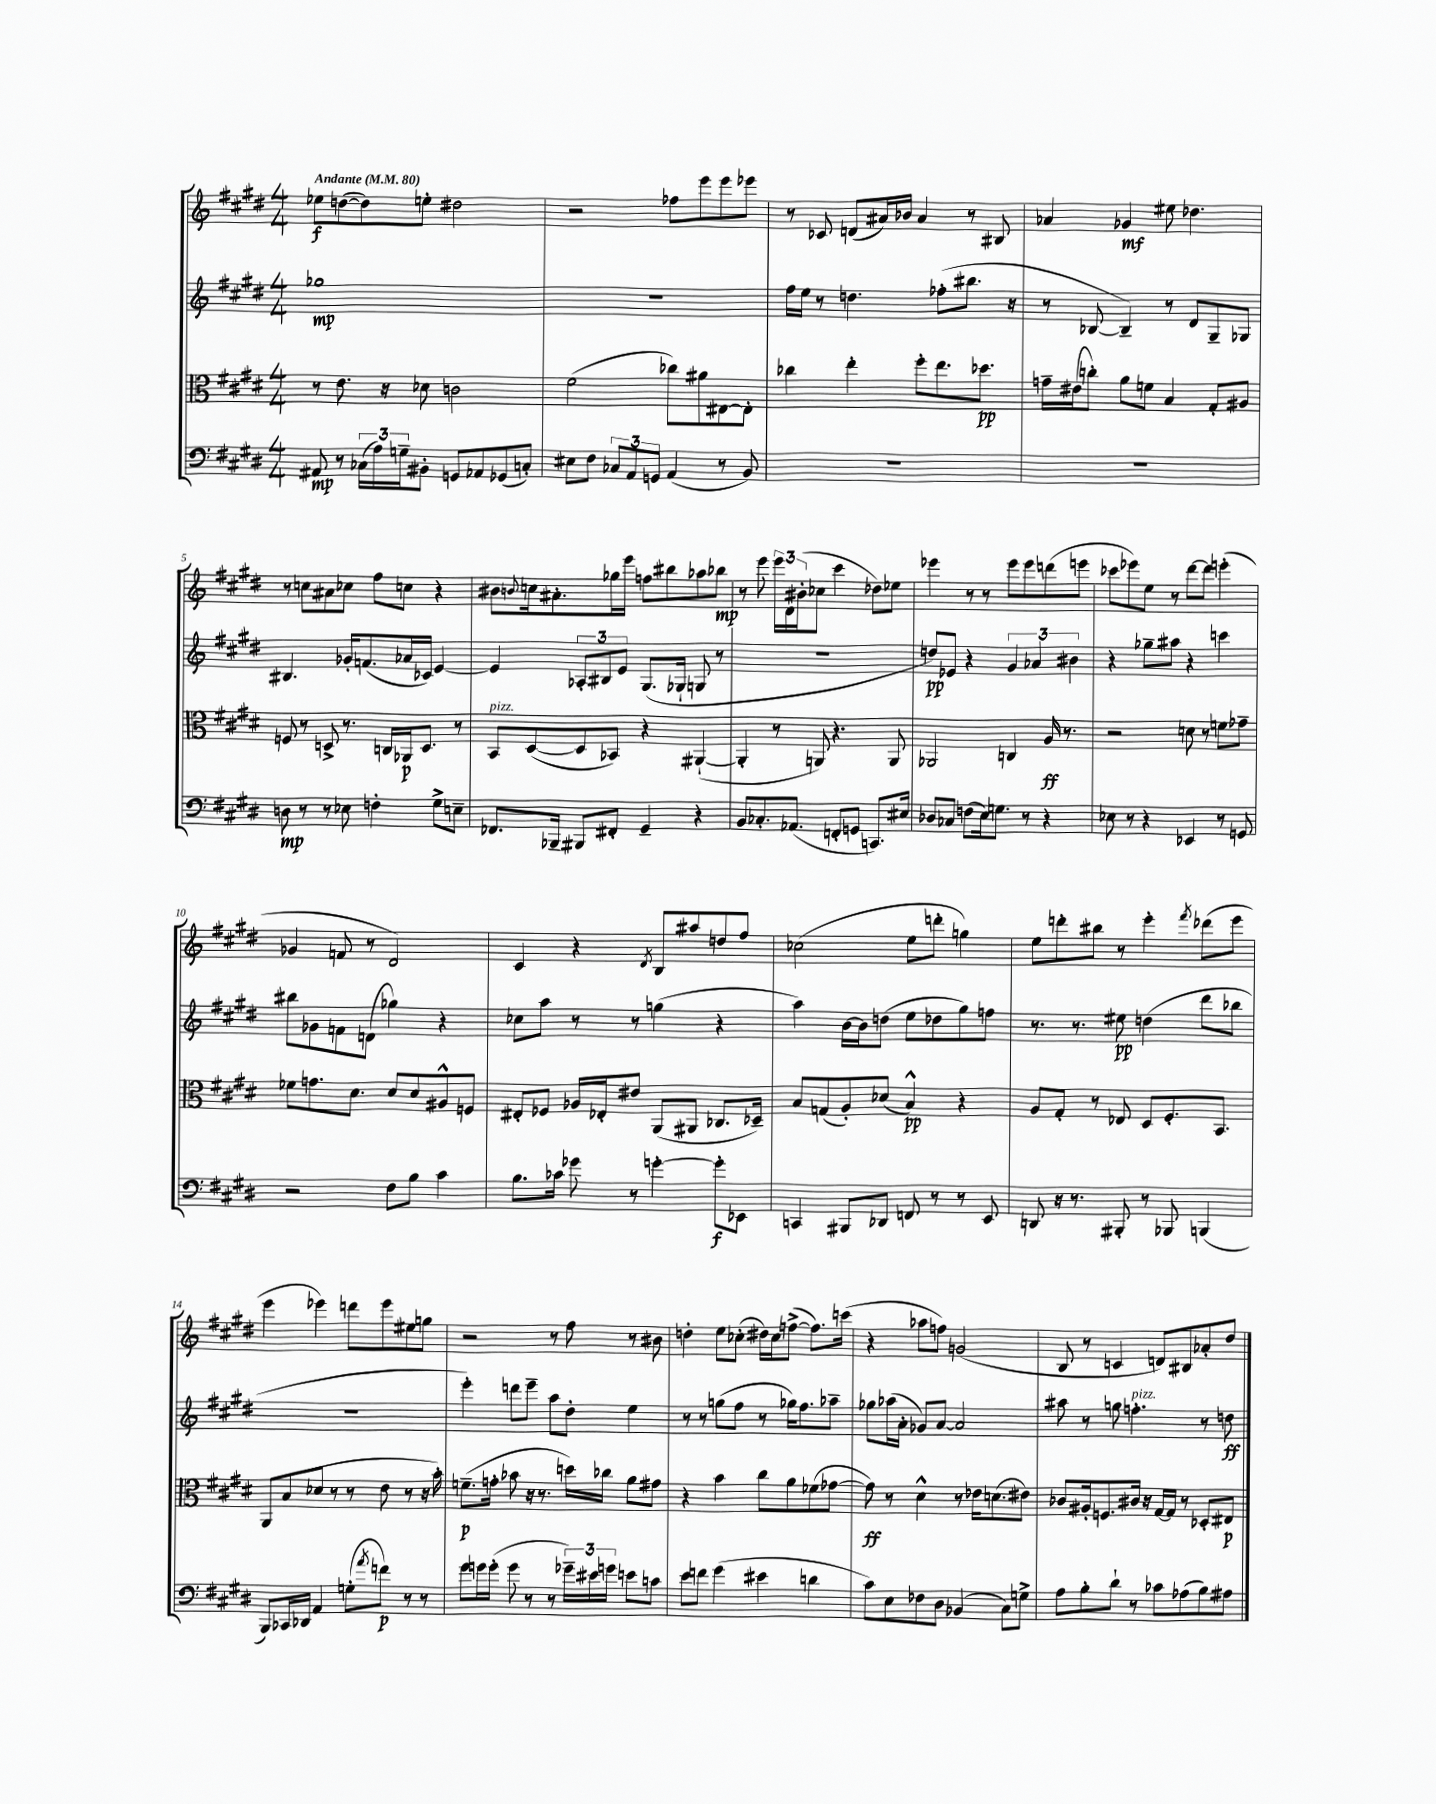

**kern	**dynam	**kern	**dynam	**kern	**dynam	**kern	**dynam
*part4	*part4	*part3	*part3	*part2	*part2	*part1	*part1
*staff4	*staff4	*staff3	*staff3	*staff2	*staff2	*staff1	*staff1
*clefF4	*	*clefC3	*	*clefG2	*	*clefG2	*
*k[f#c#g#d#]	*	*k[f#c#g#d#]	*	*k[f#c#g#d#]	*	*k[f#c#g#d#]	*
*M4/4	*	*M4/4	*	*M4/4	*	*M4/4	*
*MM80	*	*MM80	*	*MM80	*	*MM80	*
=1	=1	=1	=1	=1	=1	=1	=1
!	!	!	!	!	!	!LO:TX:a:B:t=Andante	!
8AA#X/	mp	8r	.	1gg-X	mp	8ee-X\L	f
8r	.	8.e\	.	.	.	([8ddn\	.
(24C-X\LL	.	.	.	.	.	8dd\])	.
24A\)	.	.	.	.	.	.	.
.	.	16r	.	.	.	.	.
24Gn~\J	.	.	.	.	.	.	.
8BB#X'\J	.	8d-X\	.	.	.	8een'\J	.
8GGn/L	.	2cn\	.	.	.	2dd#X\	.
8AA-X/	.	.	.	.	.	.	.
(8GG-X/	.	.	.	.	.	.	.
8Cn'/J)	.	.	.	.	.	.	.
=2	=2	=2	=2	=2	=2	=2	=2
8E#X\L	.	(2f#\	.	1r	.	2r	.
8F#\J	.	.	.	.	.	.	.
12C-X/L	.	.	.	.	.	.	.
12AA/	.	.	.	.	.	.	.
12GGn/J	.	.	.	.	.	.	.
(4AA/	.	8cc-X\L)	.	.	.	8ff-X\L	.
.	.	8a#X\	.	.	.	8eee\	.
8r	.	[8E#X\	.	.	.	8eee\	.
8BB/)	.	8E#'\J]	.	.	.	8eee-X\J	.
=3	=3	=3	=3	=3	=3	=3	=3
1r	.	4cc-X\	.	16ff#\LL	.	8r	.
.	.	.	.	16ee\JJ	.	.	.
.	.	.	.	8r	.	8c-X/	.
.	.	4ee'\	.	4.ddn\	.	(8dn/L	.
.	.	.	.	.	.	16a#X/L)	.
.	.	.	.	.	.	16b-X/JJ	.
.	.	8ff#'\L	.	.	.	4a#/	.
.	.	8.ee\	.	(8ff-X'\L	.	.	.
.	.	.	.	8.bb#X\J	.	8r	.
.	.	8.dd-X\J	pp	.	.	.	.
.	.	.	.	.	.	8B#X/	.
.	.	.	.	16r	.	.	.
=4	=4	=4	=4	=4	=4	=4	=4
1r	.	16gn~\LL	.	8r	.	4a-X/	.
.	.	(16e#X\J	.	.	.	.	.
.	.	8ccn'\J)	.	[8B-X/	.	.	.
.	.	8a\L	.	4B-~/])	.	4g-X/	mf
.	.	8fn\J	.	.	.	.	.
.	.	4B/	.	8r	.	8ee#X\	.
.	.	.	.	8d#/L	.	4.dd-X\	.
.	.	8G#'/L	.	8G#~/	.	.	.
.	.	8A#X/J	.	8G-X/J	.	.	.
!!LO:LB:g=z
=5	=5	=5	=5	=5	=5	=5	=5
8Dn\	mp	8Fn/	.	4.B#X/	.	8r	.
8r	.	8r	.	.	.	8ccn\L	.
8r	.	8Dn^/	.	.	.	8a#X\	.
8E-X\	.	8.r	.	16g-X'/KL	.	8cc-X\J	.
.	.	.	.	(8.fn/	.	.	.
4Fn'\	.	.	.	.	.	8ff#\L	.
.	.	16Cn/LL	.	.	.	.	.
.	.	16AA-X/J	p	16a-X/L	.	8ccn\J	.
.	.	8.D/J	.	16c-X/JJ)	.	.	.
8G#^\L	.	.	.	[4e/	.	4r	.
8En~\J	.	8r	.	.	.	.	.
=6	=6	=6	=6	=6	=6	=6	=6
!	!	!LO:TX:a:i:t=pizz.	!	!	!	!	!
8.FF-X/L	.	8BB/L	.	4e/]	.	8b#X\L	.
.	.	.	.	.	.	8qqbn/	.
.	.	([8D#/	.	.	.	16ccn\k	.
16BBB-X~/Jk	.	.	.	.	.	8.a#X'\	.
8BBB#X/L	.	8D#/]	.	12A-X'/L	.	.	.
.	.	.	.	12B#X/	.	.	.
8FF#X'/J	.	8BB-X/J)	.	.	.	16gg-X\L	.
.	.	.	.	12e/J	.	.	.
.	.	.	.	.	.	16eee\JJ	.
4GG#~/	.	4r	.	(8.G#/L	.	8ffn\L	.
.	.	.	.	.	.	8bb#X\	.
.	.	.	.	16G-X`/Jk	.	.	.
4r	.	([4AA#X`/	.	8Gn/	.	8aa-X\	.
.	.	.	.	8r	.	8bb-X\J	mp
=7	=7	=7	=7	=7	=7	=7	=7
8BB/L	.	4AA#'/]	.	1r	.	8r	.
8.C-X'/	.	.	.	.	.	8eee\	.
.	.	8r	.	.	.	24eee\LL	.
.	.	.	.	.	.	24d#\	.
(8.AA-X/J	.	.	.	.	.	.	.
.	.	.	.	.	.	(24b#X'\J	.
.	.	8AAn/)	.	.	.	8cc-X\J	.
8FFn'/L	.	4.r	.	.	.	4ccc#\	.
8GGn/J	.	.	.	.	.	.	.
8.CCn/L)	.	.	.	.	.	8dd-X\L)	.
.	.	8AA/	.	.	.	8ee-X\J	.
16E#X/Jk	.	.	.	.	.	.	.
=8	=8	=8	=8	=8	=8	=8	=8
8D-X/L	.	2AA-X/	.	8ddn/L)	pp	4eee-X\	.
8C-X/J	.	.	.	8e-X/J	.	.	.
(8Fn\L	.	.	.	4r	.	8r	.
16E\k)	.	.	.	.	.	8r	.
8.Gn\J	.	.	.	.	.	.	.
.	.	4Cn/	.	6g#/	.	8eee-\L	.
8r	.	.	.	.	.	8eee-\	.
.	.	.	.	6a-X/	.	.	.
4r	.	16A/	ff	.	.	(8dddn\	.
.	.	8.r	.	.	.	.	.
.	.	.	.	6b#X\	.	.	.
.	.	.	.	.	.	8eeen\J	.
=9	=9	=9	=9	=9	=9	=9	=9
8E-X\	.	2r	.	4r	.	8ccc-X\L	.
8r	.	.	.	.	.	8eee-X\)	.
4r	.	.	.	8gg-X~\L	.	8ee\J	.
.	.	.	.	8aa#X\J	.	8r	.
4EE-X/	.	8dn\	.	4r	.	[8ddd#\L	.
.	.	8r	.	.	.	8ddd#\J]	.
8r	.	8fn\L	.	4cccn\	.	(4eeen'\	.
8GGn/	.	8g-X~\J	.	.	.	.	.
!!LO:LB:g=z
=10	=10	=10	=10	=10	=10	=10	=10
2r	.	8f-X\L	.	8bb#X\L	.	4g-X/	.
.	.	8.gn\	.	8g-X\	.	.	.
.	.	.	.	8fn\	.	8fn/	.
.	.	8.d#\J	.	.	.	.	.
.	.	.	.	(8dn\J	.	8r	.
8F#\L	.	8d#/L	.	4gg-X\)	.	2d#/)	.
8B\J	.	8d#/	.	.	.	.	.
4c#\	.	8A#X^^/	.	4r	.	.	.
.	.	8Fn/J	.	.	.	.	.
=11	=11	=11	=11	=11	=11	=11	=11
8.B\L	.	8E#X'/L	.	8cc-X\L	.	4c#/	.
.	.	8F-X/J	.	8aa\J	.	.	.
16c-X\Jk	.	.	.	.	.	.	.
8g-X\	.	16A-X/LL	.	8r	.	4r	.
.	.	16E-X'/J	.	.	.	.	.
8r	.	8e#X/J	.	8r	.	.	.
.	.	.	.	.	.	8qd#/	.
[4gn'\	.	(8AA/L	.	(4ggn\	.	8B/L	.
.	.	8AA#X/J	.	.	.	8aa#X/	.
8g'\L]	f	8.C-X/L	.	4r	.	8ddn/	.
8EE-X\J	.	.	.	.	.	8ff#/J	.
.	.	16D-X~/Jk)	.	.	.	.	.
=12	=12	=12	=12	=12	=12	=12	=12
4CCn/	.	8B/L	.	4aa\)	.	(2cc-X\	.
.	.	(8Gn/	.	.	.	.	.
8BBB#X/L	.	8A'/)	.	[16b\LL	.	.	.
.	.	.	.	16b\J]	.	.	.
8DD-X/J	.	(8d-X/J	.	(8ddn\J	.	.	.
8FFn/	.	4B^^/)	pp	8ee\L	.	8ee\L	.
8r	.	.	.	8dd-X\	.	8dddn'\J	.
8r	.	4r	.	8gg#\)	.	4ggn\)	.
8EE/	.	.	.	8ffn\J	.	.	.
=13	=13	=13	=13	=13	=13	=13	=13
8DDn/	.	8A/L	.	8.r	.	8ee\L	.
16r	.	8G#'/J	.	.	.	8dddn'\	.
8.r	.	.	.	8.r	.	.	.
.	.	8r	.	.	.	8bb#X\J	.
8BBB#X'/	.	8E-X/	.	8ee#X\	pp	8r	.
8r	.	8D#/L	.	(4ddn\	.	4eee'\	.
8BBB-X/	.	8.F#'/	.	.	.	.	.
.	.	.	.	.	.	8qfff#/	.
(4BBBn/	.	.	.	8ddd#\L	.	(8ddd-X\L	.
.	.	8.BB/J	.	.	.	.	.
.	.	.	.	8bb-X\J	.	8eee\J	.
!!LO:LB:g=z
=14	=14	=14	=14	=14	=14	=14	=14
8BBB/L)	.	8AA/L	.	1r	.	4eee\	.
16CC-X/L	.	(8B/	.	.	.	.	.
16DD-X/JJ	.	.	.	.	.	.	.
4AA/	.	8d-X/J	.	.	.	4eee-X\)	.
.	.	8r	.	.	.	.	.
(8Gn'\L	.	8r	.	.	.	8dddn\L	.
8qa/	.	.	.	.	.	.	.
8fn\J)	p	8e\	.	.	.	8eee-\	.
8r	.	8r	.	.	.	8ee#X\	.
8r	.	16r	.	.	.	8ggn\J	.
.	.	16b'\)	.	.	.	.	.
=15	=15	=15	=15	=15	=15	=15	=15
8g#\L	.	(8.fn~\L	p	4eee'\)	.	2r	.
16gn\L	.	.	.	.	.	.	.
(16g'\JJ	.	16gn'\Jk	.	.	.	.	.
8g\	.	8b-X\	.	8dddn\L	.	.	.
8r	.	16r	.	8eee~\J	.	.	.
.	.	8.r	.	.	.	.	.
8r	.	.	.	8aa\L	.	8r	.
24g-X~\LL)	.	16ddn\LL)	.	8dd#'\J	.	8ff#\	.
24e#X\	.	.	.	.	.	.	.
.	.	16cc-X\JJ	.	.	.	.	.
24gn\JJ	.	.	.	.	.	.	.
8en\L	.	8a\L	.	4ee\	.	8r	.
8cn\J	.	8g#X\J	.	.	.	8b#X\	.
=16	=16	=16	=16	=16	=16	=16	=16
8e\L	.	4r	.	8r	.	4ddn'\	.
8fn\J	.	.	.	8r	.	.	.
(4g#\	.	4b\	.	(8ggn\L	.	8ee\L	.
.	.	.	.	8ff#\J	.	(8cc-X'\J	.
4e#X\	.	8cc#\L	.	8r	.	16dd#X\LL)	.
.	.	.	.	.	.	16cc-\J	.
.	.	8a\	.	16gg-X\KL)	.	([8ffn^\J	.
.	.	.	.	8.ff#\	.	.	.
4dn\	.	(8f-X\	.	.	.	8.ff\L])	.
.	.	[8g-X\J	.	8aa-X~\J	.	.	.
.	.	.	.	.	.	(16cccn\Jk	.
=17	=17	=17	=17	=17	=17	=17	=17
8c#\L)	.	8g-\])	ff	8gg-X\L	.	4r	.
8E\	.	8r	.	(16aa-X\L	.	.	.
.	.	.	.	16a'\JJ	.	.	.
8F-X\	.	4d#^^\	.	8g-X/L)	.	8aa-X\L	.
8D#\J	.	.	.	[8a/J	.	8ffn\J)	.
(4BB-X/	.	8r	.	2a/]	.	(2gn/	.
.	.	16e-X\KL	.	.	.	.	.
.	.	(8.dn\	.	.	.	.	.
8C#\L)	.	.	.	.	.	.	.
8Gn^\J	.	8e#X\J)	.	.	.	.	.
=18	=18	=18	=18	=18	=18	=18	=18
8A\L	.	8c-X/L	.	8aa#X\	.	8B/	.
8B'\	.	16A#X'/k	.	8r	.	8r	.
.	.	8.Fn/	.	.	.	.	.
8d#`\J	.	.	.	8ggn\	.	4cn/	.
!	!	!	!	!LO:TX:a:i:t=pizz.	!	!	!
8r	.	16c#X/Jk	.	4.ffn'\	.	.	.
.	.	16r	.	.	.	.	.
8c-X\L	.	[16G#/LL	.	.	.	8dn/L)	.
.	.	16G#/JJ]	.	.	.	.	.
(8A-X\	.	8r	.	.	.	8B#X/	.
8B\)	.	8D-X'/L	.	8r	.	8a-X'/	.
8A#X\J	.	8E#X/J	p	8ddn\	ff	8dd#/J	.
==	==	==	==	==	==	==	==
*-	*-	*-	*-	*-	*-	*-	*-
